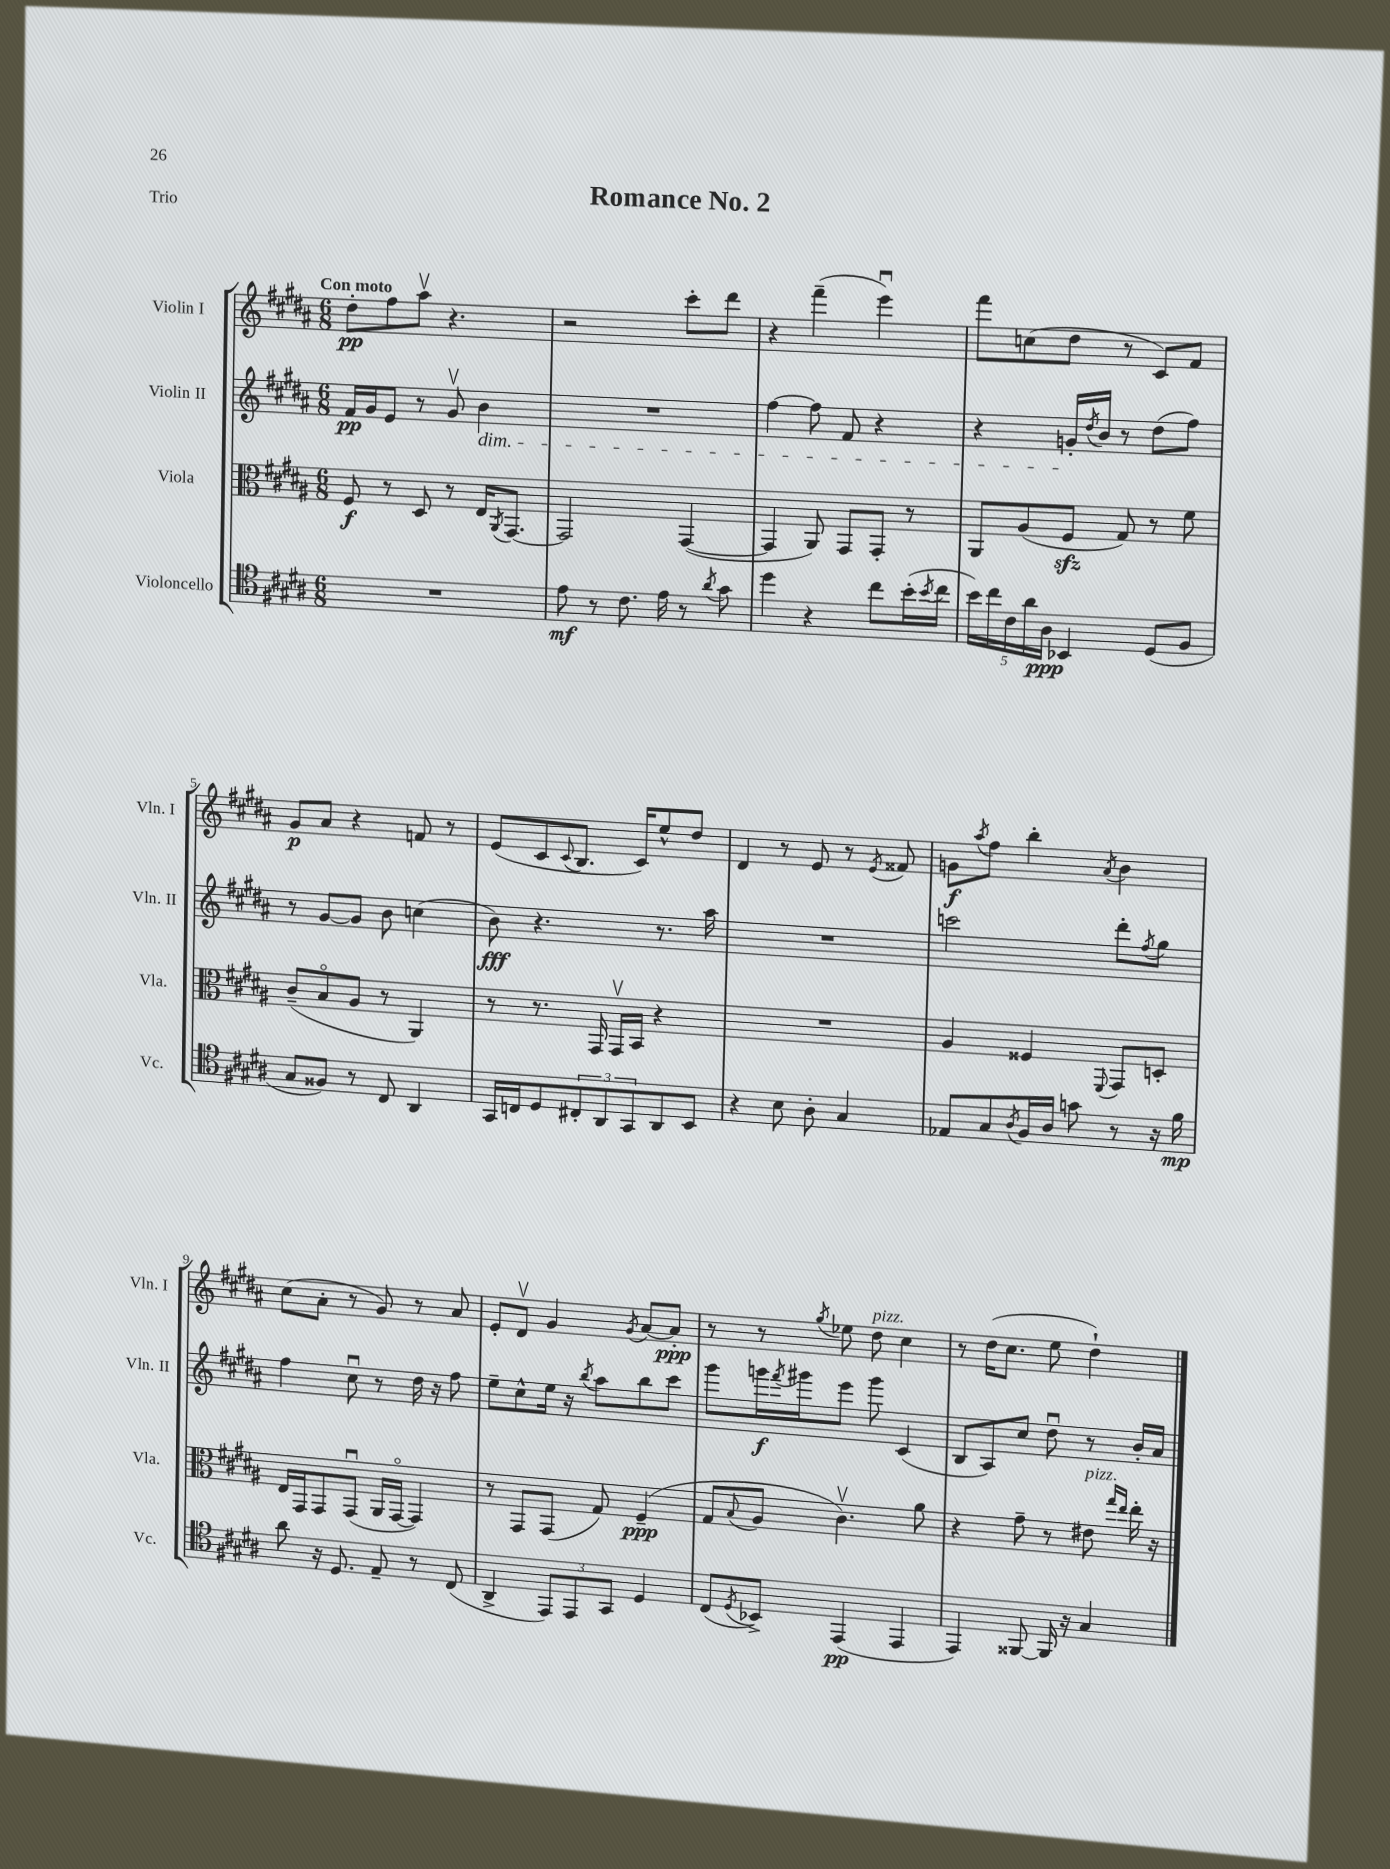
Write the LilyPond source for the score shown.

\header { title = "Romance No. 2" piece = "Trio" }
<<
\new StaffGroup <<
\new Staff = "s0" \with { instrumentName = "Violin I" shortInstrumentName = "Vln. I" } {
    \clef treble \key b \major \numericTimeSignature \time 6/8 \tempo "Con moto"
    dis''8-.\pp fis''8 ais''8\upbow r4. |
    r2 cis'''8-. dis'''8 |
    r4 fis'''4--( e'''4\downbow) |
    fis'''8 c''8( dis''8 r8 cis'8) fis'8 |
    gis'8\p ais'8 r4 f'8 r8 |
    e'8( cis'8 \appoggiatura { cis'8 } b8. cis'16) e''8-^ dis''8 |
    dis'4 r8 e'8 r8 \acciaccatura { e'8 } fisis'8 |
    g'8\f \acciaccatura { ais''8 } fis''8 b''4-. \acciaccatura { ais'8 } b'4 |
    cis''8( ais'8-. r8 gis'8) r8 ais'8 |
    e'8-. dis'8\upbow gis'4 \acciaccatura { gis'8 } ais'8~ ais'8-.\ppp |
    r8 r8 \acciaccatura { gis''8 } ees''8 dis''8^\markup { \italic "pizz." } cis''4 |
    r8 dis''16( cis''8. e''8 dis''4-!) \bar "|." |
}
\new Staff = "s1" \with { instrumentName = "Violin II" shortInstrumentName = "Vln. II" } {
    \clef treble \key b \major \numericTimeSignature \time 6/8
    fis'16\pp gis'16 e'8 r8 gis'8\upbow b'4\dim |
    R2. |
    fis''4~ fis''8 fis'8 r4 |
    r4 g'16-.\! \acciaccatura { dis''8 } b'16 r8 dis''8( fis''8) |
    r8 gis'8~ gis'8 b'8 c''4( |
    b'8\fff) r4. r8. ais''16 |
    R2. |
    c'''2 dis'''8-. \acciaccatura { fis''8 } gis''8 |
    fis''4 cis''8\downbow r8 dis''16 r16 fis''8 |
    e''8-- cis''8-^ e''16 r16 \acciaccatura { b''8 } ais''8 b''8 cis'''8 |
    gis'''8 g'''16\f \acciaccatura { fis'''8 } gis'''16 e'''8 gis'''8 cis'4( |
    b8 ais8) cis''8 dis''8\downbow r8 b'16-. ais'16 \bar "|." |
}
\new Staff = "s2" \with { instrumentName = "Viola" shortInstrumentName = "Vla." } {
    \clef alto \key b \major \numericTimeSignature \time 6/8
    fis8\f r8 dis8 r8 e16 \acciaccatura { ais,8 } gis,8.~ |
    gis,2 gis,4~( |
    gis,4 ais,8) gis,8 gis,8-. r8 |
    ais,8 ais8( fis8\sfz gis8) r8 fis'8 |
    cis'8--( b8\flageolet ais8 r8 ais,4) |
    r8 r8. gis,16 gis,16\upbow b,16 r4 |
    R2. |
    ais4 fisis4 \appoggiatura { fis,8 } gis,8 d8-. |
    e16 gis,16 gis,8 gis,8\downbow( ais,16 gis,16~\flageolet gis,4) |
    r8 gis,8 gis,8( gis8) fis4--\ppp( |
    gis8 \appoggiatura { b8 } ais8 cis'4.\upbow) ais'8 |
    r4 gis'8-- r8 eis'8^\markup { \italic "pizz." } \grace { gis''16 e''16 } e''16-. r16 \bar "|." |
}
\new Staff = "s3" \with { instrumentName = "Violoncello" shortInstrumentName = "Vc." } {
    \clef tenor \key b \major \numericTimeSignature \time 6/8
    R2. |
    e'8\mf r8 cis'8. e'16 r8 \acciaccatura { ais'8 } gis'8 |
    dis''4 r4 cis''8 b'16-.( \acciaccatura { b'8 } cis''16 |
    \tuplet 5/4 { b'16) cis''16 cis'16 ais'16 ais16\ppp } bes,4 dis8( fis8 |
    gis8 fisis8) r8 cis8 ais,4 |
    gis,16 c16 dis8 \tuplet 3/2 { cis8-. ais,8 gis,8 } ais,8 b,8 |
    r4 b8 ais8-. gis4 |
    ees8 gis8 \acciaccatura { ais8 } fis16 ais16 g'8 r8 r16 fis'16\mp |
    ais'8 r16 dis8. e8-- r8 cis8( |
    ais,4-> \tuplet 3/2 { e,8) e,8 gis,8 } dis4 |
    cis8( \acciaccatura { dis8 } bes,8->) e,4\pp( e,4 |
    e,4) fisis,8~ fisis,16 r16 gis4 \bar "|." |
}
>>
>>
